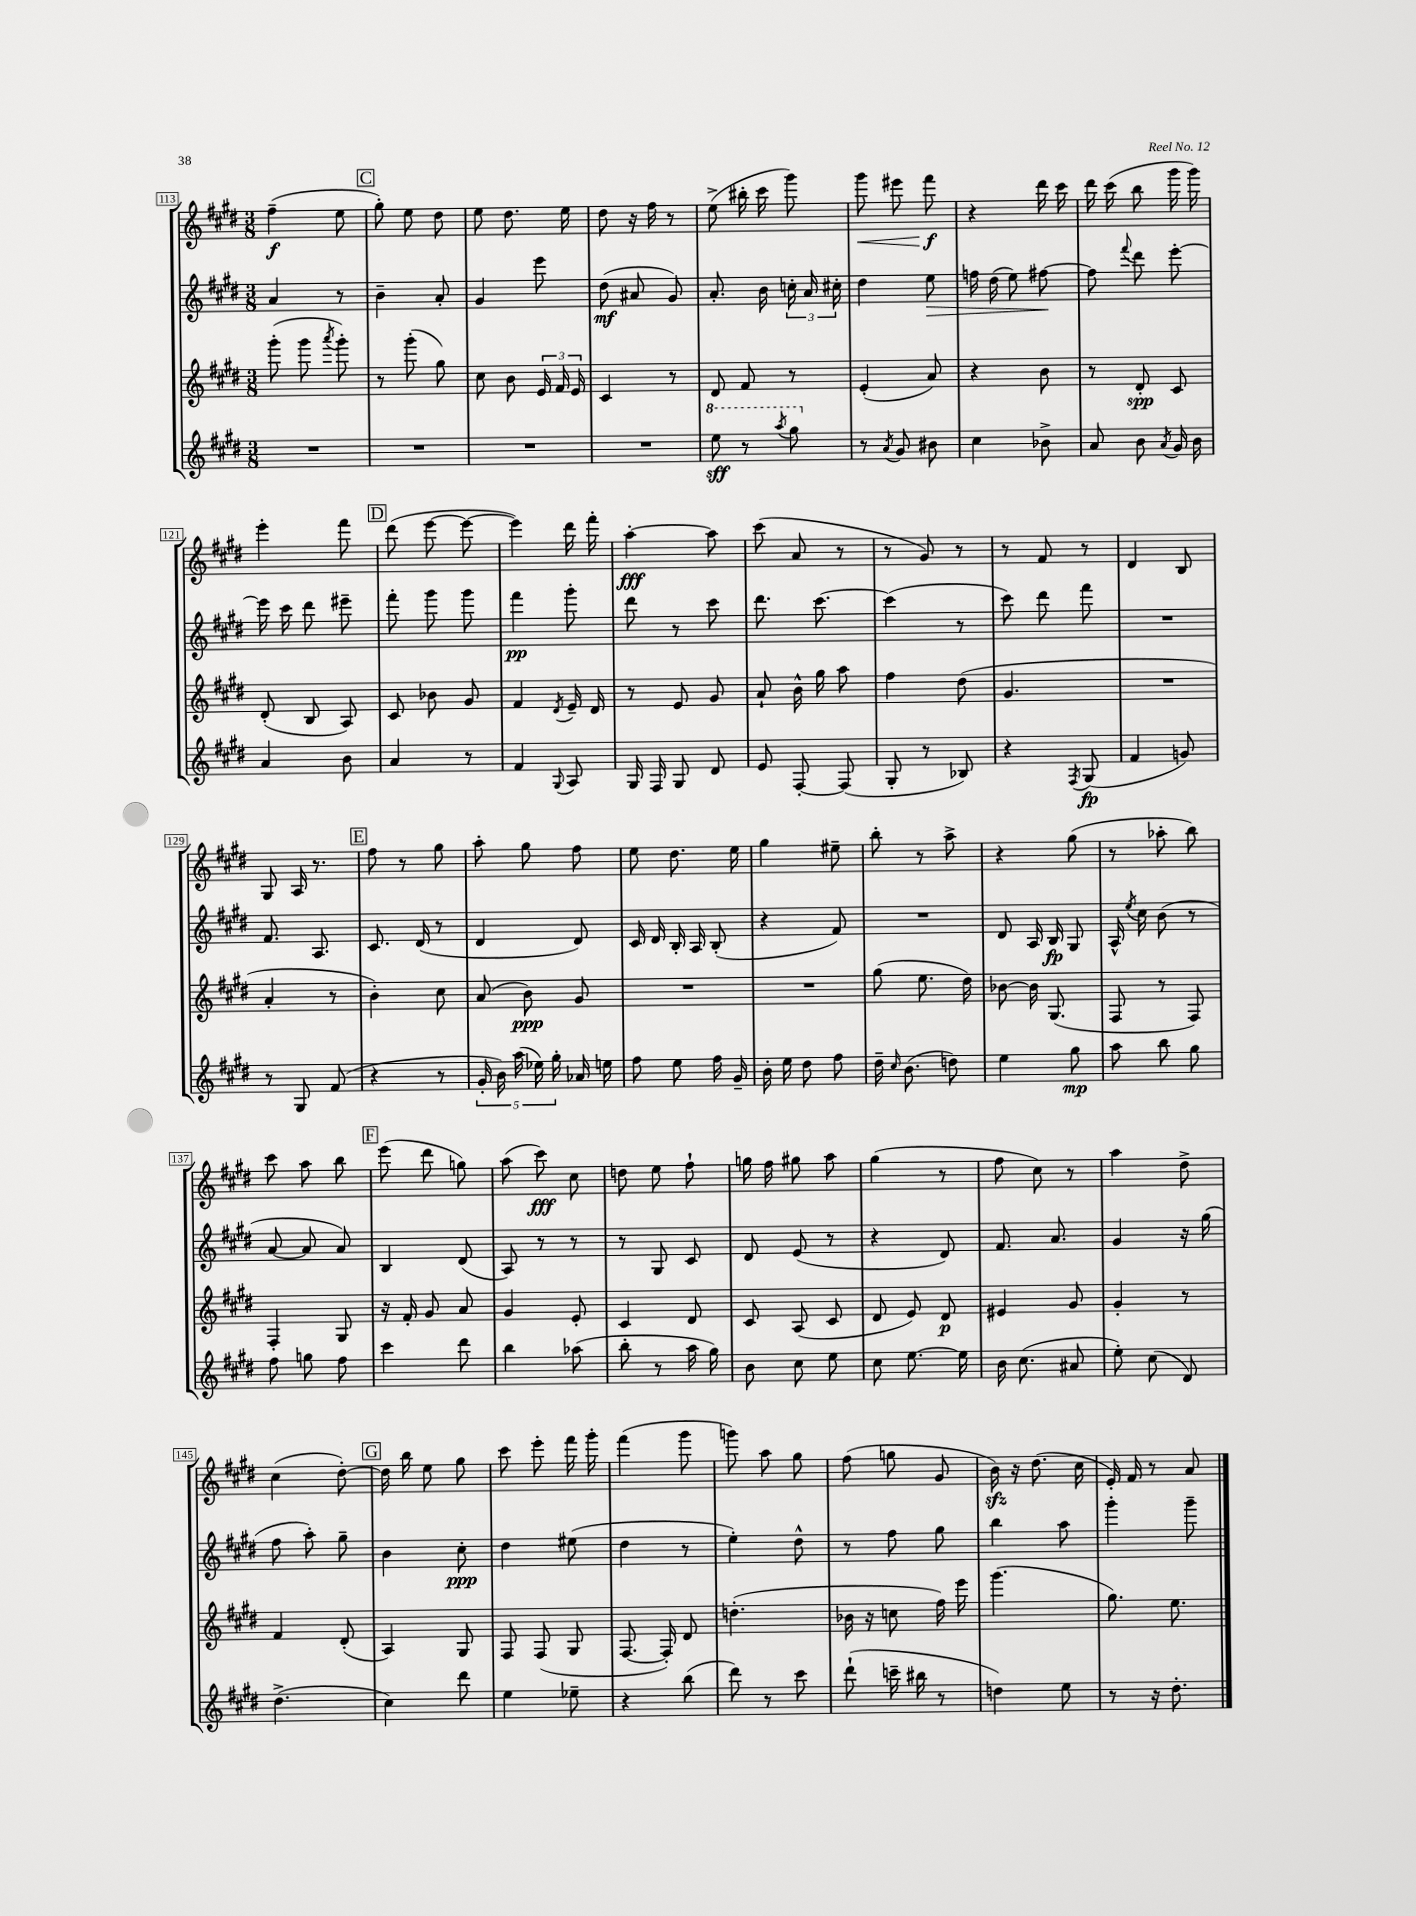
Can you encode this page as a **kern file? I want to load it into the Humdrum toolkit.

**kern	**kern	**kern	**kern
*staff4	*staff3	*staff2	*staff1
*clefG2	*clefG2	*clefG2	*clefG2
*k[f#c#g#d#]	*k[f#c#g#d#]	*k[f#c#g#d#]	*k[f#c#g#d#]
*M3/8	*M3/8	*M3/8	*M3/8
4.r	(8ggg#'	4a	(4ff#~
.	8ggg#	.	.
.	8qaaa	.	.
.	8ggg#')	8r	8ee
=	=	=	=
4.r	8r	4b~	8gg#')
.	(8ggg#'	.	8ee
.	8gg#)	8a'	8dd#
=	=	=	=
4.r	8cc#	4g#	8ee
.	8b	.	8.dd#
.	24e	8eee	.
.	24f#	.	.
.	.	.	16ee
.	24e	.	.
=	=	=	=
4.r	4c#	(8dd#	8dd#
.	.	8a#	16r
.	.	.	16ff#
.	8r	8g#)	8r
=	=	=	=
8eee	8d#	8.a'	(8ee^
8r	8f#	.	16bb#'
.	.	16b	16ccc#
8qaaa	.	.	.
8ggg#	8r	24cc'	8ggg#)
.	.	24a	.
.	.	24cc#'	.
=	=	=	=
8r	(4e'	4dd#	8ggg#
8qa	.	.	.
8g#	.	.	8eee#
8b#	8a)	8ee	8fff#
=	=	=	=
4cc#	4r	16ff	4r
.	.	(16dd#	.
.	.	8ee)	.
8b-^	8b	[8ff#	16ddd#
.	.	.	16ccc#
=	=	=	=
8a	8r	8ff#]	16ddd#
.	.	.	(16ccc#
.	.	8qqfff#	.
8b	8d#'	8ddd#	8bb
8qa	.	.	.
16g#	8c#	[8eee'	16ggg#
16b	.	.	16ggg#)
=	=	=	=
4a	(8d#'	16eee]	4eee'
.	.	16ccc#	.
.	8B	8ddd#	.
8b	8A)	8eee#~	8fff#
=	=	=	=
4a	8c#	8fff#'	(8ddd#
.	8b-	8ggg#	[8eee
8r	8g#	8ggg#	8eee_
=	=	=	=
4f#	4f#	4fff#	4eee])
8qqG#	8qd#	.	.
8A	16e~	8ggg#'	16ddd#
.	16d#	.	16fff#'
=	=	=	=
16G#	8r	8ddd#	[4aa'
16F#	.	.	.
8G#	8e	8r	.
8d#	8g#	8ccc#	8aa]
=	=	=	=
8e	8a`	8.ddd#	(8ccc#
[8F#'	16b^^	.	8a
.	16gg#	[8.ccc#	.
(8F#]	8aa	.	8r
=	=	=	=
8G#'	4ff#	(4ccc#]	8r
8r	.	.	8g#)
8B-)	(8dd#	8r	8r
=	=	=	=
4r	4.g#	8ccc#)	8r
.	.	8ddd#	8f#
8qF#	.	.	.
(8G#	.	8fff#	8r
=	=	=	=
4f#	4.r	4.r	4d#
8g)	.	.	8B
=	=	=	=
8r	4a'	8.f#	8G#
8G#	.	.	16A
.	.	8.A	8.r
(8f#	8r	.	.
=	=	=	=
4r	4b')	8.c#	8ff#
.	.	.	8r
.	.	(16d#	.
8r	8cc#	8r	8gg#
=	=	=	=
20g#'	(8a	4d#	8aa'
20b)	.	.	.
(20aa	.	.	.
.	8b)	.	8gg#
20ee-)	.	.	.
20gg#'	.	.	.
16a-	8g#	8d#)	8ff#
16ee	.	.	.
=	=	=	=
8ff#	4.r	16c#	8ee
.	.	16d#	.
8ee	.	16B'	8.dd#
.	.	16A	.
16ff#	.	(8B'	.
16g#~	.	.	16ee
=	=	=	=
16b'	4.r	4r	4gg#
16ee	.	.	.
8dd#	.	.	.
8ff#	.	8f#)	8ee#~
=	=	=	=
16dd#~	(8gg#	4.r	8bb'
16qqcc#	.	.	.
(8.b	.	.	.
.	8.ee	.	8r
8dd)	.	.	8aa^
.	16dd#)	.	.
=	=	=	=
4ee	[8b-	8d#	4r
.	16b-]	16A	.
.	(8.G#	16B	.
8gg#	.	8G#	(8gg#
=	=	=	=
8aa	8F#	16A^^	8r
.	.	8qee	.
.	.	16cc#	.
8bb	8r	(8b	8aa-'
8gg#	8F#)	8r	8bb)
=	=	=	=
8ff#	4F#'	[8a	8ccc#
8gg	.	8a]	8aa
8ff#	8G#	8a)	8bb
=	=	=	=
4ccc#	16r	4B	(8eee
.	16f#'	.	.
.	8g#	.	8ddd#
8ddd#	8a	(8d#	8gg)
=	=	=	=
4bb	4g#	8A)	(8aa
.	.	8r	8ccc#)
(8aa-	8e'	8r	8cc#
=	=	=	=
8bb'	4c#	8r	8dd
8r	.	8G#	8ee
16aa	8d#	8c#	8ff#`
16gg#)	.	.	.
=	=	=	=
8b	8c#	8d#	16gg
.	.	.	16ff#
8cc#	(8A	(8e	8gg#
8ee	8c#	8r	8aa
=	=	=	=
8cc#	8d#	4r	(4gg#
[8.ee	8e)	.	.
.	8d#	8d#)	8r
16ee]	.	.	.
=	=	=	=
16b	4e#	8.f#	8ff#
(8.cc#	.	.	.
.	.	.	8cc#)
.	.	8.a	.
8a#	8g#	.	8r
=	=	=	=
8ee')	4g#'	4g#	4aa
(8cc#	.	.	.
8d#)	8r	16r	8dd#^
.	.	(16gg#	.
=	=	=	=
(4.dd#^	4f#	8ff#	(4cc#
.	.	8aa')	.
.	(8d#'	8gg#~	[8dd#')
=	=	=	=
4cc#)	4A)	4b	16dd#]
.	.	.	16bb
.	.	.	8ee
8ddd#	8G#	8cc#'	8gg#
=	=	=	=
4ee	8F#	4dd#	8ccc#
.	(8F#	.	8eee'
8ee-~	8G#	(8ee#	16fff#
.	.	.	16ggg#'
=	=	=	=
4r	[8.F#	4dd#	(4fff#
.	16F#'])	.	.
(8bb	8d#	8r	8ggg#
=	=	=	=
8ddd#)	(4.dd'	4ee')	8ggg)
8r	.	.	8aa
8ccc#	.	8dd#^^	8gg#
=	=	=	=
(8ddd#`	16b-	8r	(8ff#
.	16r	.	.
16ccc~	8cc	8ff#	8gg
16bb#	.	.	.
8r	16ff#)	8gg#	8g#
.	16eee	.	.
=	=	=	=
4dd)	(4.ggg#	4bb	16b)
.	.	.	16r
.	.	.	(8.dd#
8ee	.	8aa	.
.	.	.	16cc#
=	=	=	=
8r	8.gg#)	4ggg#'	16e')
.	.	.	16f#
16r	.	.	8r
8.dd#'	8.ee	.	.
.	.	8ggg#~	8a
==	==	==	==
*-	*-	*-	*-
